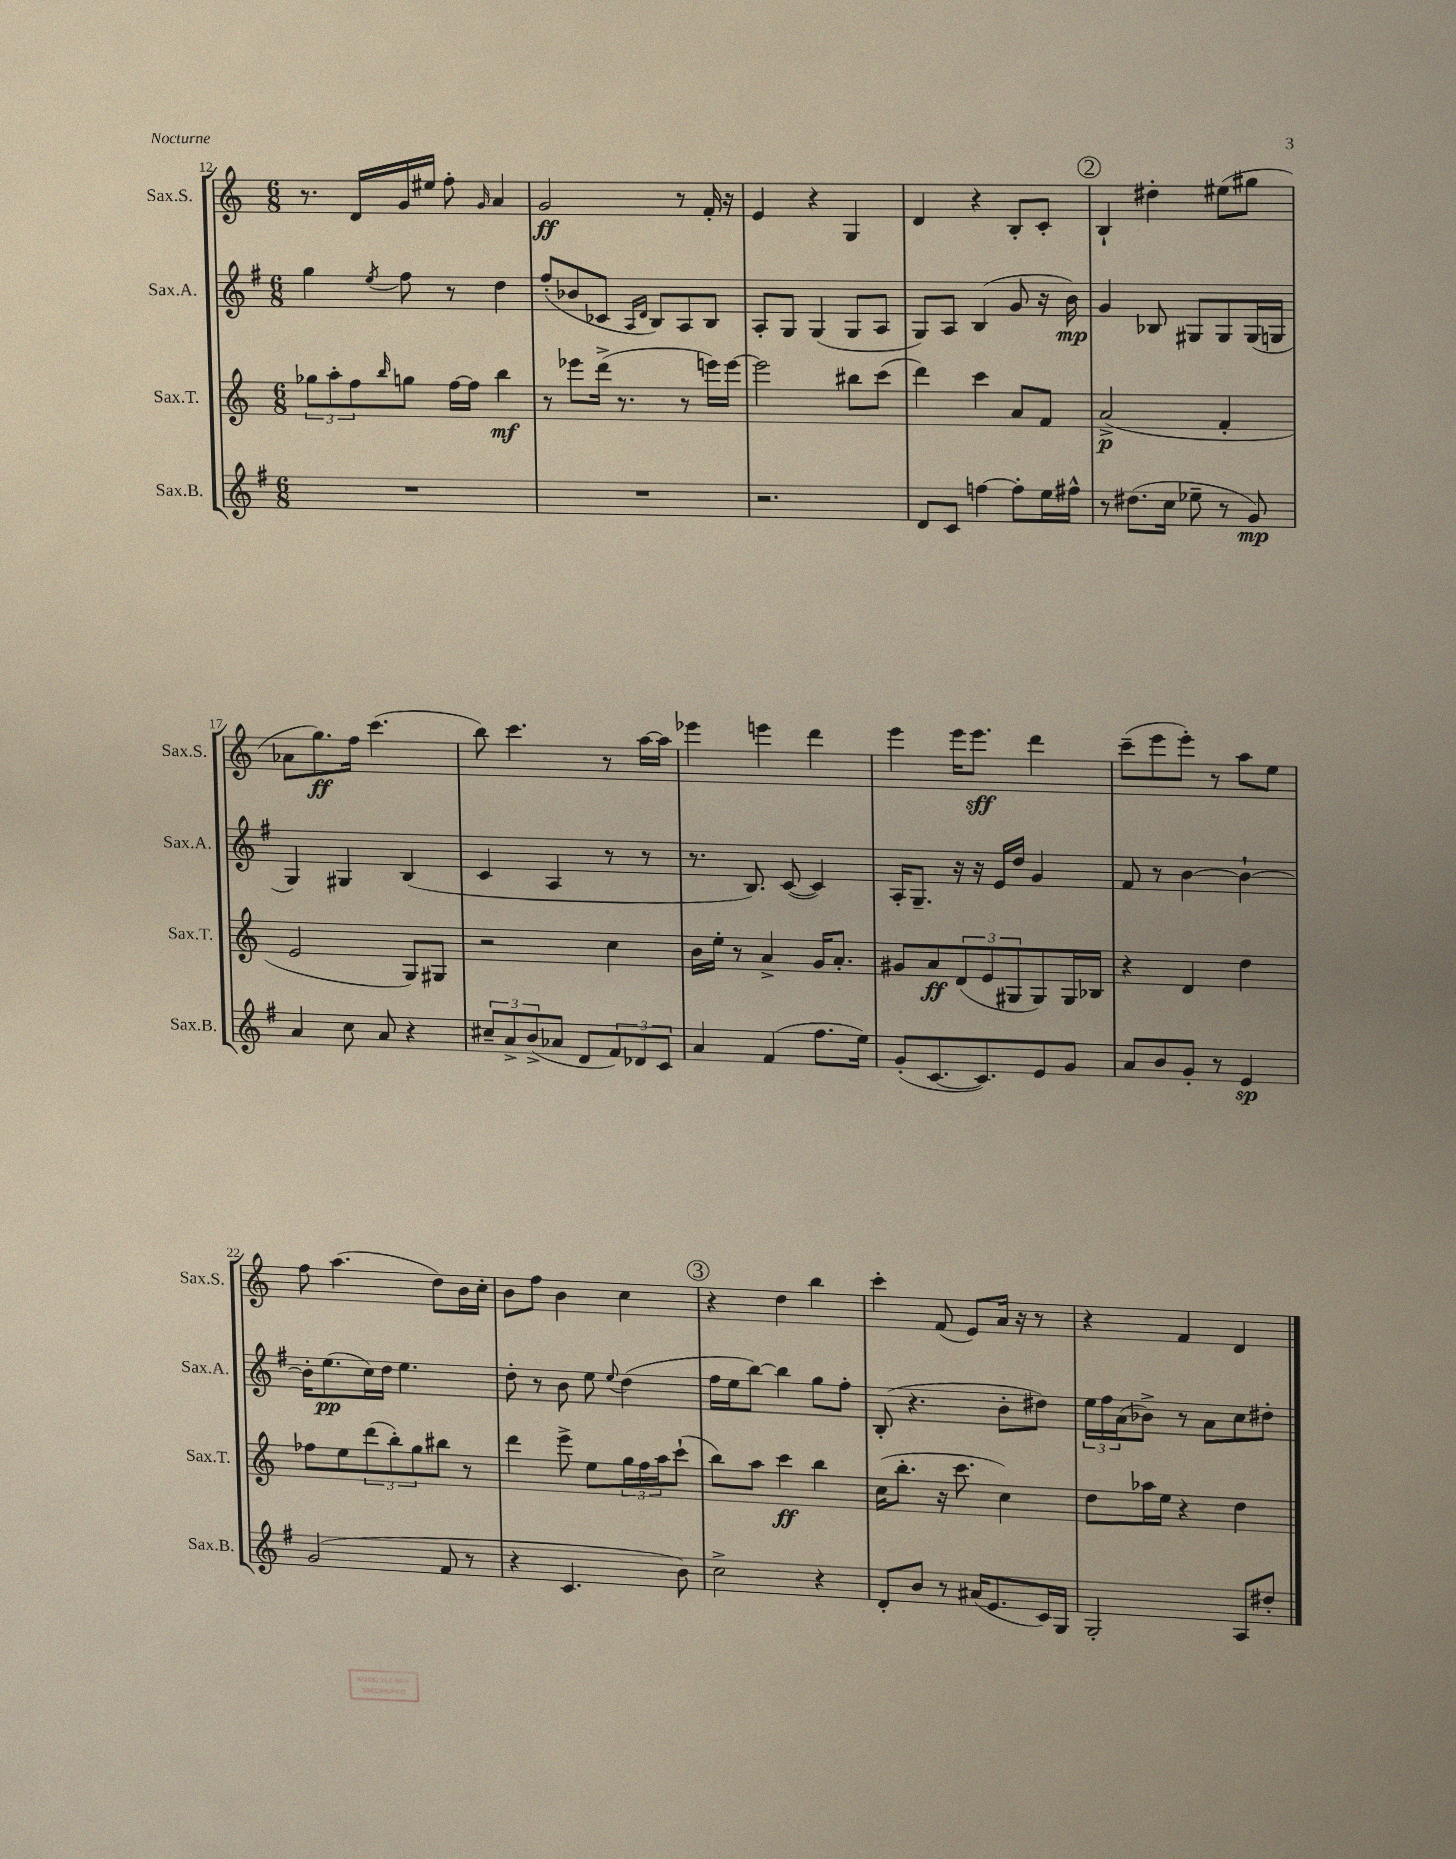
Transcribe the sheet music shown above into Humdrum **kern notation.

**kern	**kern	**kern	**kern
*staff4	*staff3	*staff2	*staff1
*clefG2	*clefG2	*clefG2	*clefG2
*k[f#]	*k[]	*k[f#]	*k[]
*M6/8	*M6/8	*M6/8	*M6/8
2.r	12gg-\L	4gg\	8.r
.	12aa'\	.	.
.	12ff\	.	.
.	.	.	16d/LL
.	16qqbb/	8qee/	.
.	8gg\J	8ff#\	16g/
.	.	.	16ee#/JJ
.	[16ff\LL	8r	8ff'\
.	16ff\]JJ	.	.
.	.	.	16qqg/
.	4bb\	4dd\	4a/
=	=	=	=
2.r	8r	(8ff#'/L	2g/
.	8eee-\L	8b-/	.
.	(16ddd^\Jk	8c-/J	.
.	8.r	.	.
.	.	16qqA/LL	.
.	.	16qqd/JJ	.
.	.	8B/L)	.
.	8r	8A/	8r
.	16eee\LL)	8B/J	16f'/
.	[16eee\JJ	.	16r
=	=	=	=
2.r	2eee\]	8A'/L	4e/
.	.	8G/J	.
.	.	(4G/	4r
.	8bb#\L	8G/L	4G/
.	(8ccc\J	8A/J	.
=	=	=	=
8d/L	4ddd\)	8G/L)	4d/
8c/J	.	8A/J	.
[4ff\	4ccc\	(4B/	4r
8ff'\]L	8a/L	8g/	8B'/L
16ee\L	8f/J	16r	8c'/J
16ff#^^\JJ	.	16b\)	.
=	=	=	=
8r	(2a^/	4g/	4B`/
(8.dd#\L	.	.	.
.	.	8B-/	4dd#'\
16cc\Jk	.	.	.
8ee-~\	.	8G#/L	.
8r	4f'/	8G#/	(8ee#\L
8g/)	.	(16G#/L	8gg#\J
.	.	16G/JJ	.
=	=	=	=
4a/	2e/	4G/)	8a-\L
.	.	.	8.gg\)
8cc\	.	4G#/	.
.	.	.	16ff\Jk
8a/	.	.	(4.ccc\
4r	8G/L)	(4B/	.
.	8G#/J	.	.
=	=	=	=
12cc#~/L	2r	4c/	8bb\)
12a^/	.	.	.
.	.	.	4.ccc\
(12b^/	.	.	.
8a-/J	.	4A/	.
8d/L	.	.	.
12f#/)	4cc\	8r	8r
12d-/	.	.	.
.	.	8r	[16aa\LL
12c/J	.	.	.
.	.	.	16aa\]JJ
=	=	=	=
4a/	16b\LL	8.r	4eee-\
.	16ee'\JJ	.	.
.	8r	.	.
.	.	8.B/)	.
(4f#/	4a^/	.	4eee\
.	.	([8c/	.
8.ff#\L	16g/LK	4c/])	4ddd\
.	8.a'/J	.	.
16ee\Jk)	.	.	.
=	=	=	=
(8g'/L	8g#/L	16A'/LK	4eee\
.	.	8.G~/J	.
[8.c/	8a/	.	.
.	(12d/	16r	16eee\LK
8.c/])	.	16r	8.eee\J
.	12e/	.	.
.	.	16e/LL	.
.	12G#/	.	.
.	.	16dd/JJ	.
8e/	8G#/)	4g/	4ddd\
8g/J	16G#/L	.	.
.	16B-/JJ	.	.
=	=	=	=
8a/L	4r	8f#/	(8ccc~\L
8b/	.	8r	8eee\
8g'/J	4d/	[4b\	8eee'\J)
8r	.	.	8r
4e/	4dd\	4b`\_	8aa\L
.	.	.	8ee\J
=	=	=	=
(2g/	8ff-\L	16b'\]LK	8ff\
.	.	(8.ee\	.
.	8ee\	.	(4.aa\
.	(12ddd\	16cc\L)	.
.	.	16dd\JJ	.
.	12bb'\)	.	.
.	.	4.ee\	.
.	12gg\	.	.
8f#/	8bb#\J	.	8dd\L)
8r	8r	.	16b\L
.	.	.	16cc'\JJ
=	=	=	=
4r	4ddd\	8dd'\	8b\L
.	.	8r	8ff\J
4.c/	8eee^\	8b\	4b\
.	8ee\L	8ee\	.
.	.	8qqee/	.
.	24gg\L	(4dd\	4cc\
.	24ff\	.	.
.	24aa\J	.	.
8b\)	(8ccc`\J	.	.
=	=	=	=
2cc^\	8bb\L)	16ff#\LL	4r
.	.	16ee\J	.
.	8aa\J	[8bb\J)	.
.	4ccc\	4bb\]	4dd\
4r	4bb\	8gg\L	4bb\
.	.	8ff#'\J	.
=	=	=	=
8d'/L	(16cc\LK	(8B'/	4ccc'\
.	8.bb'\J	.	.
8b/J	.	4.r	.
8r	16r	.	(8f/
.	8.ccc\	.	.
(16a#/LK	.	.	8e/L)
8.e/	.	.	.
.	4cc\)	8b'\L	16a/Jk
.	.	.	16r
16c/L)	.	8dd#\J)	8r
16G/JJ	.	.	.
=	=	=	=
2G'/	8dd\L	24ee\LL	4r
.	.	24ff#\	.
.	.	(24a\J	.
.	16aa-\L	8b-^\J)	.
.	16ee\JJ	.	.
.	4r	8r	4f/
.	.	8a\L	.
8A/L	4dd\	8cc\	4d/
8dd#'/J	.	8dd#'\J	.
==	==	==	==
*-	*-	*-	*-
